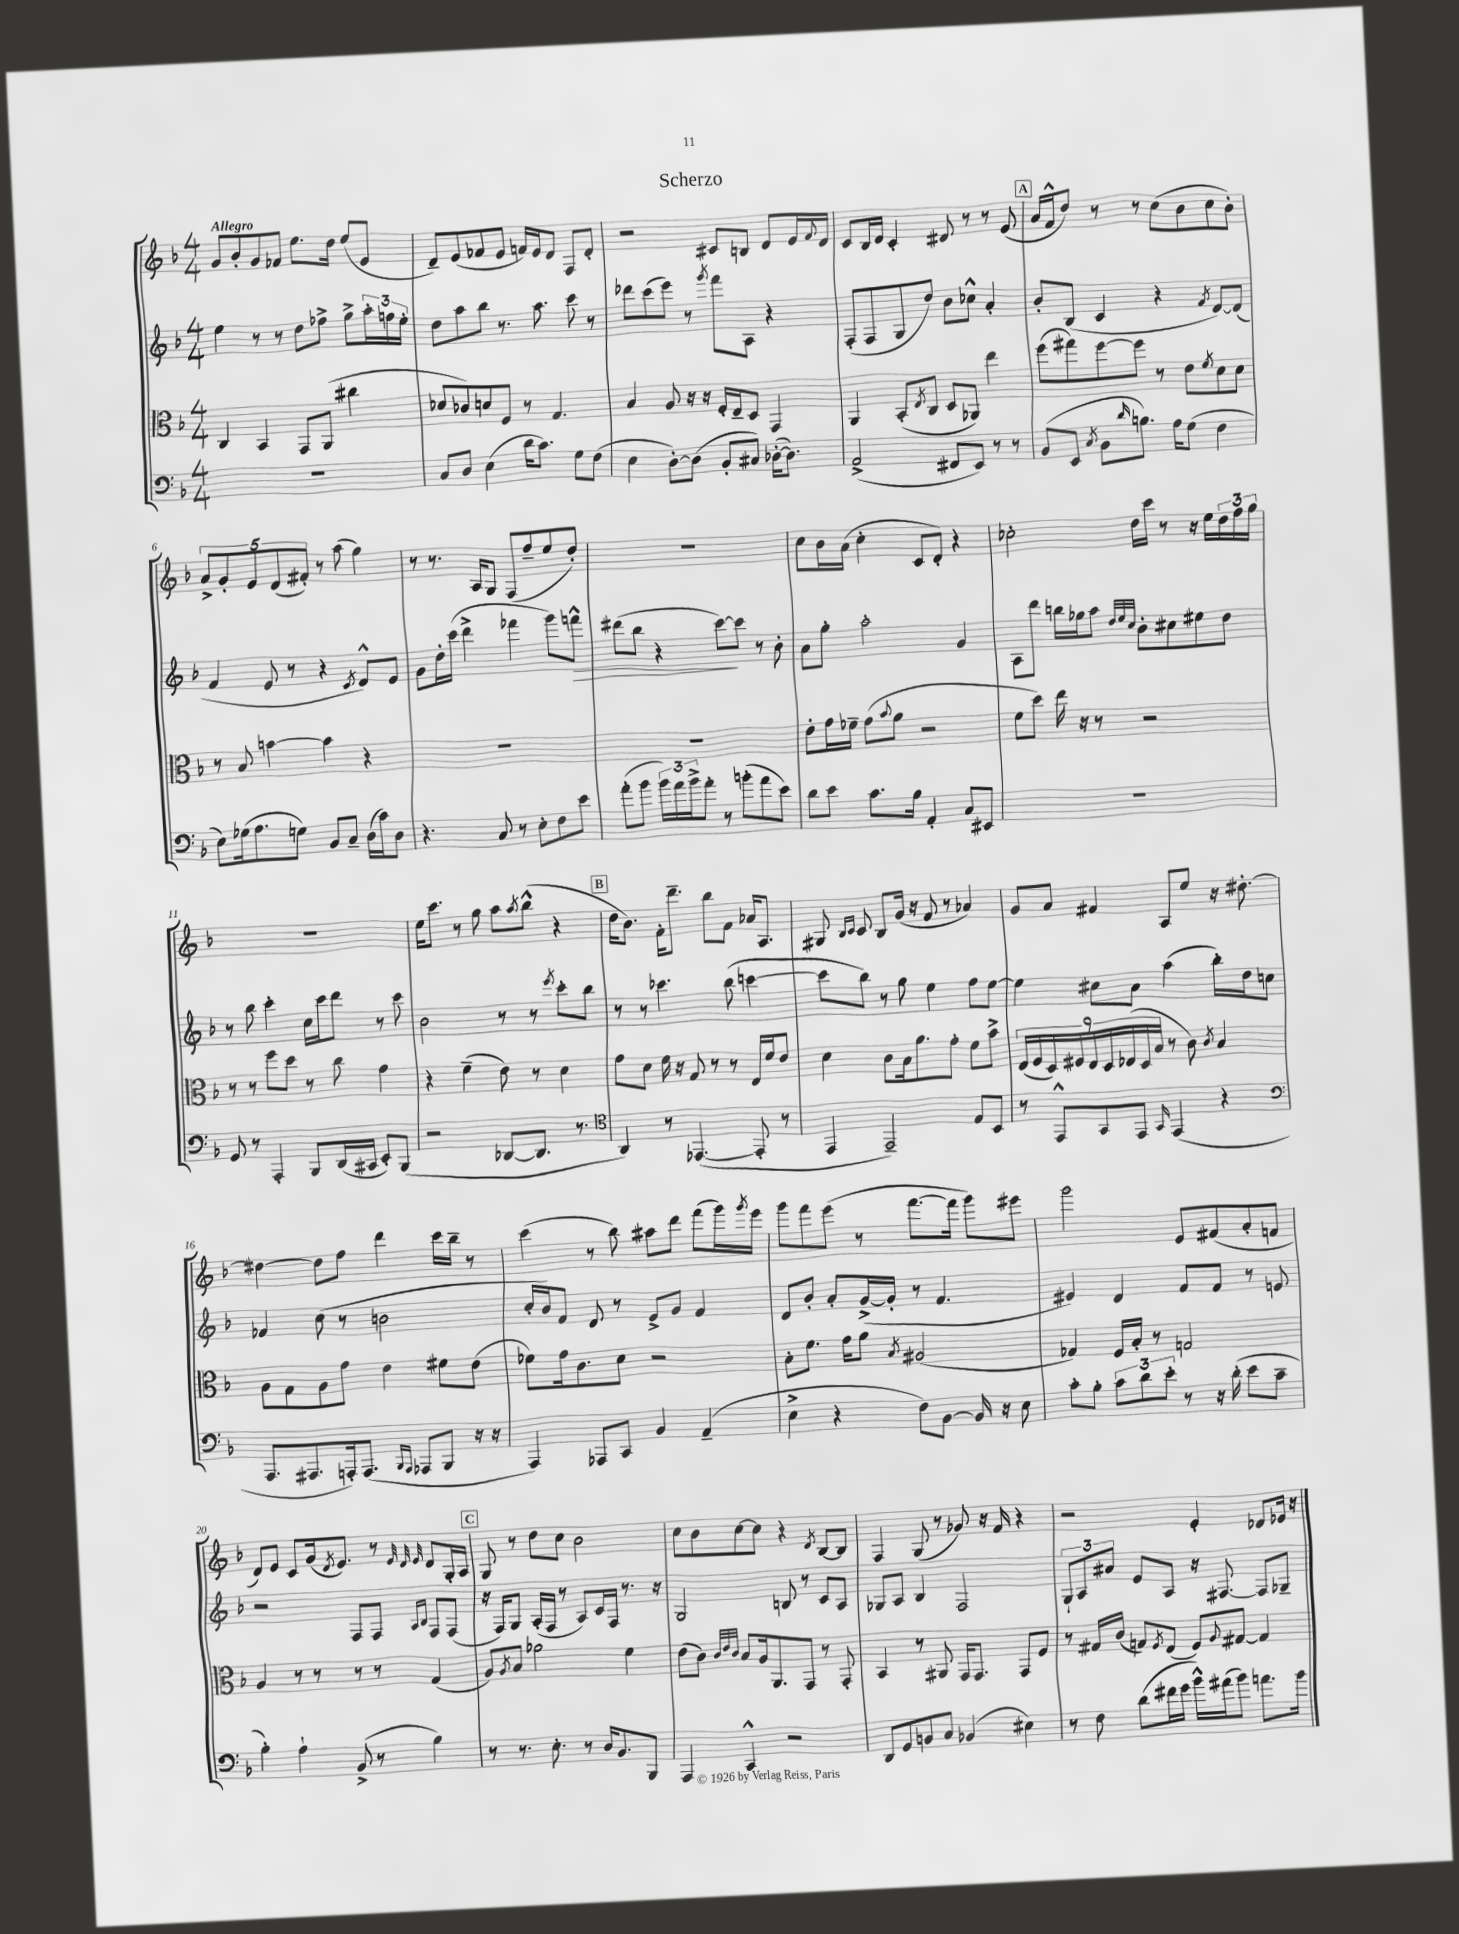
\header { title = "Scherzo" }
<<
\new StaffGroup <<
\new Staff = "s0" {
    \clef treble \key f \major \numericTimeSignature \time 4/4 \tempo "Allegro"
    g'8 bes'8-. g'8 fes'8 e''8. d''16 e''8( e'8 |
    d'8--) e'8( fes'8 e'8 f'16) e'16 d'8 f8 d'8-. |
    r2 cis'8 b8 d'8 e'16 \appoggiatura { f'8 } d'16 |
    c'8 bes16 d'16 c'4-. dis'8 r8 r8 e'8( |
    \mark \markup { \box "A" } a'16 f'16-^ d''8) r8 r8 c''8( bes'8 c''8 bes'8-.) |
    \tuplet 5/4 { a'8-> g'8-. e'8 d'8( fis'8-.) } r8 a''8( g''4) |
    r8 r8. a16 g8 f8( f''8-- e''8 d''8-.) |
    R1 |
    c''8 bes'16 a'16( c''4-. c'8 d'8-.) r4 |
    ces''2-. d''16 c'''16 r8 r16 e''16 \tuplet 3/2 { d''16 f''16 g''16 } |
    R1 |
    e''16 c'''8. r8 g''8 a''8 \acciaccatura { a''8 } bes''8-^( r4 |
    \mark \markup { \box "B" } d''16 bes'8.) f'16-. d'''8.-- bes''8 f'8 aes'16 a8. |
    gis8 \grace { bes16 c'16 } c'8 bes8 g'16( r16 f'8 r8 aes'4) |
    g'8 a'8 fis'4 a8 e''8 r16 dis''8.~-. |
    dis''4~ dis''8 f''8 d'''4 c'''16 bes''16-- r8 |
    c'''4( r8 bes''8) ais''8 d'''8 f'''8( g'''16) \acciaccatura { g'''8 } e'''16 |
    g'''8 f'''8 e'''8( r8 f'''8.~ f'''16 g'''8) eis'''8 |
    g'''2 e'8 fis'8( a'8-. f'8 |
    d'8) e'8 c'8 g'16( \acciaccatura { d'8 } e'8.) r8 \grace { e'32 d'32 e'32 } d'8 g16-. a16 |
    \mark \markup { \box "C" } g8 r8 d''8 c''8 bes'2 |
    c''8 bes'8 c''8~ c''8 r4 \acciaccatura { d'8 } bes8~ bes8 |
    f4 g8( r8 ges'8) r16 f'16 r4 |
    r2 e'4-. des'8 ees'16 r16 \bar "|." |
}
\new Staff = "s1" {
    \clef treble \key f \major \numericTimeSignature \time 4/4
    e''4 r8 r8 d''8 fes''8-> g''8-> \tuplet 3/2 { a''16-. f''16 e''16-. } |
    d''8 a''8 bes''8 r8. a''8. c'''8 r8 |
    des'''8 c'''8( e'''8) r8 \acciaccatura { g'''8 } f'''8 a8 r4 |
    f8-.( f8 g8 d''8) bes'8 ces''8-^ a'4-. |
    \mark \markup { \box "A" } bes'8-. bes8( c'4 r4 \acciaccatura { f'8 } d'8~) d'8( |
    f'4 e'8 r8 r4 \acciaccatura { c'8 } d'8-^) e'8 |
    g'8 d''16-. c'''16( d'''4-> fes'''4 g'''8) f'''8-^\> |
    dis'''8( bes''8 r4 c'''8~\!) c'''8 r8 bes'8-. |
    a'8 g''8-. a''2-. g'4 |
    a8 d'''8 b''16 ges''16 a''8 \grace { d''32 e''32 c''32 } bes'8-. cis''8 eis''8 d''8 |
    r8 bes''8 c'''4-. c''16 c'''16 d'''8 r8 c'''8 |
    bes'2 r8 r8 \acciaccatura { e'''8 } c'''8-. bes''8 |
    \mark \markup { \box "B" } r8 r8 ces'''4. bes''8( c'''4~ |
    c'''8 bes''8) r8 g''8 e''4 f''8 e''8~ |
    e''4 cis''8 a'8 a''4( bes''16-.) d''16 c''8 |
    fes'4 c''8( r8 b'2 |
    c''16-. bes'16) f'8 d'8 r8 e'8-> g'8 f'4 |
    d'8 bes'8-. a'8-. g'16~->( g'16-. r8 f'4. |
    eis'4) d'4 f'8 f'8 r8 e'8 |
    r2 f8 f8 \grace { a16 bes16 } f8 f8( |
    \mark \markup { \box "C" } r16 f16) g8 a16-.( f16 r8 a8) c'16 f16 r8. r16 |
    g2 b8 r8 c'8 a8 |
    ges8 a8 bes4 f2 |
    \tuplet 3/2 { g8-! a8 ais'8 } e'8 a8 r16 fis8.~ fis8 ges8-- \bar "|." |
}
\new Staff = "s2" {
    \clef alto \key f \major \numericTimeSignature \time 4/4
    c4 bes,4 g,8 a,8( cis''4 |
    des'8 ces'8) d'8 f8 r8 g4. |
    bes4 a8 r16 r16 f16-. e16-- d8 g,4 |
    a,4 bes,8-.( \acciaccatura { e8 } c8 d8 aes,8) e''4 |
    \mark \markup { \box "A" } f''8( gis''8) f''8~ f''8 r8 e'8 \acciaccatura { f'8 } d'8 d'8 |
    r8 bes8 b'4~ b'4 r4 |
    R1 |
    R1 |
    e'8-. g'16 fes'16-- g'8( \appoggiatura { bes'8 } a'8 r2 |
    f'8 d''8) e''16 r16 r8 r2 |
    r8 r8 f''8 d''8 r8 c''8 g'4 |
    r4 f'4--( e'8) r8 d'4 |
    \mark \markup { \box "B" } g'8 d'8 f'16 r16 g8 r8 r8 e16 f'16 e'8 |
    d'4 c'8 bes16 a'8. g'8-. f'8 bes'8-> |
    \tuplet 9/8 { e16( f16 d16) fis16 e16 d16 ees16( d16 bes16 } r8 c'8) \acciaccatura { c'8 } bes4 |
    a8 g8 a8 g'8 e'4 fis'8 e'8( |
    fes'8) g'16 c'8. d'8 r2 |
    bes8-. f'8. g'16 a'8 \acciaccatura { bes8 } ais2( |
    ges4) f16 bes16-. r8 g2 |
    a4 r8 r8 r8 r8 g4( |
    \mark \markup { \box "C" } a8) \acciaccatura { a8 } bes8 aes'2 f'4 |
    e'8( c'8) \grace { c'32 e'32 c'32 } bes8 a16 a,8. g,8 r8 g,8-. |
    bes,4 r8 ais,8 g,16 g,8. g,8 f8 |
    r8 gis16 c'16( g8) \acciaccatura { f8 } e8( f8) \appoggiatura { a8 } gis8~ gis4 \bar "|." |
}
\new Staff = "s3" {
    \clef bass \key f \major \numericTimeSignature \time 4/4
    R1 |
    c8 d8 e4( d'16 c'8.) g8 f8( |
    e4 d8~-.) d8( bes,8-. cis8) des16~-.( des8.) |
    a,2->( fis,8 e,8) r8 r8 |
    \mark \markup { \box "A" } bes,8( e,8 \acciaccatura { c8 } bes,8 \grace { d'16 } b8.) a16 g8( f4 |
    e8) ges16( a8. g8) bes,8 c8-- d16( c'16) d8 |
    r4. c8 r8 e8-. f8 e'8 |
    a'8-.( bes'8 \tuplet 3/2 { bes'16) a'16 bes'16-> } a'8-. r8 b'8-.( a'8 e'8) |
    d'8 e'8 c'8. bes16 a,4-. c8 eis,8 |
    R1 |
    g,8 r8 a,,4-. bes,,8 d,16( cis,16 e,8-.) bes,,8( |
    r2 des,8~ des,8. r8. |
    \mark \markup { \box "B" } \clef tenor a,4) r8 ees,4.~( ees,8-. r8 |
    e,4 e,2--) e8 bes,8 |
    r8 e,8-^ g,8 e,8 \grace { g,16 } e,4( r4 |
    \clef bass a,,8. ais,,8. a,,16-.) a,,8.( \grace { bes,,16 a,,16 } aes,,8 bes,,8 r16 r16 |
    a,,4) aes,,8 c,8 bes,4 a,4--( |
    e4-> r4 f8) bes,8~ bes,16 r16 e8 |
    c'8-. bes8-. \tuplet 3/2 { c'8 d'8 e'8-. } r8 r16 d'16-.( e'8 c'8-- |
    bes4-.) a4-! bes,8->( r8 bes4) |
    \mark \markup { \box "C" } r8 r8. e8.-. r8 d16 bes,8. bes,,8 |
    a,,4 c,4-^ r2 |
    d,8 g,8 b,8 c8 bes,4( eis4) |
    r8 f8 d'8( fis'16 g'16 bes'16-^) ais'16( bes'8) a'8. bes'16 \bar "|." |
}
>>
>>
